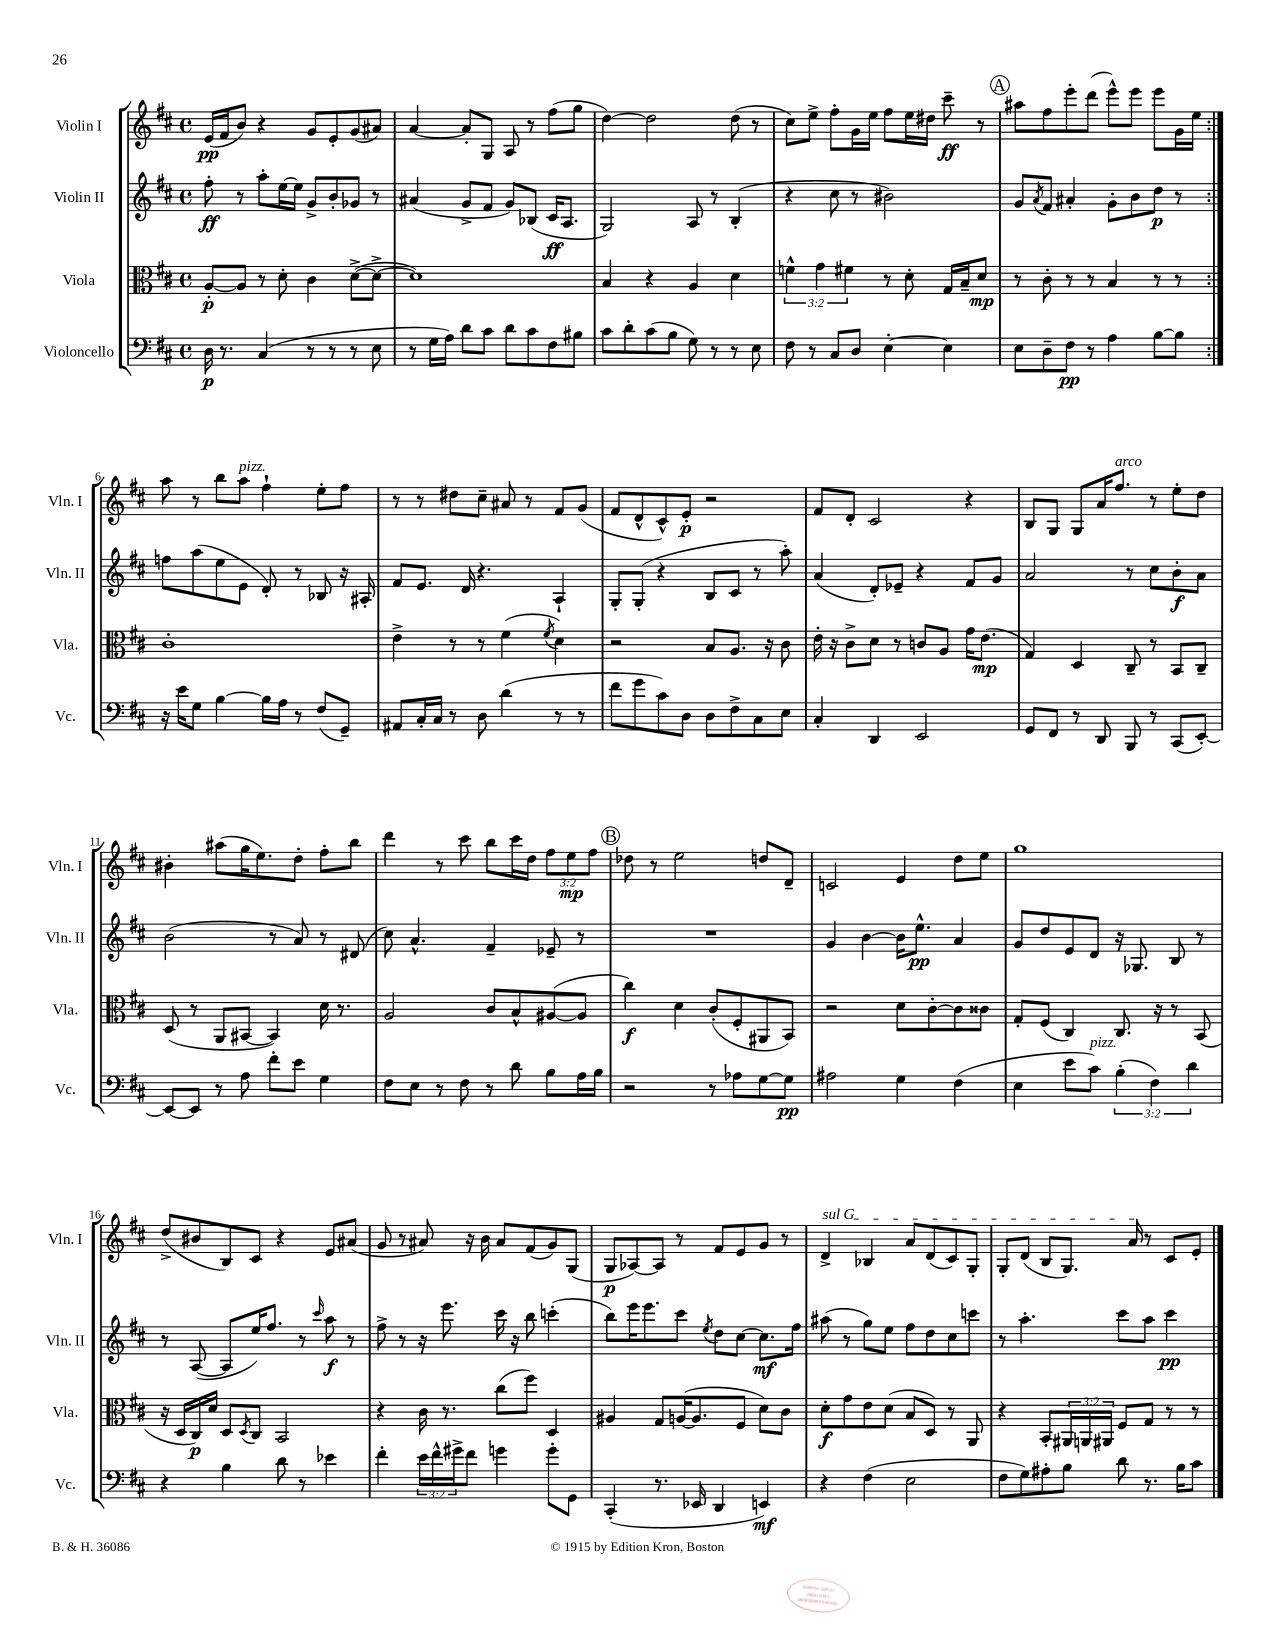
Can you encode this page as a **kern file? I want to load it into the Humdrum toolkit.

**kern	**kern	**kern	**kern
*staff4	*staff3	*staff2	*staff1
*clefF4	*clefC3	*clefG2	*clefG2
*k[f#c#]	*k[f#c#]	*k[f#c#]	*k[f#c#]
*M4/4	*M4/4	*M4/4	*M4/4
*met(c)	*met(c)	*met(c)	*met(c)
16D\	[8A'/L	8ff#'\	(16e/LL
8.r	.	.	16f#/J
.	8A/]J	8r	8b/J)
(4C#/	8r	8aa'\L	4r
.	8d'\	[16ee\L	.
.	.	16ee\]JJ	.
8r	4c#\	8g^/L	8g/L
8r	.	8b'/	8e'/
8r	([8d^\L	8g-/J	(8g/
8E\	8d^\_J	8r	8a#/J)
=	=	=	=
8r	1d])	(4a#/	[4a/
16G\LL	.	.	.
16A\JJ)	.	.	.
8d\L	.	8g^/L	8a'/]L
8c#\J	.	8f#/J	8G/J
8d\L	.	8g/L)	8A/
8c#\	.	(8B-/J	8r
8F#\	.	16c#/LK	(8ff#\L
.	.	8.A/J	.
8B#\J	.	.	8gg\J
=	=	=	=
8c#\L	4B/	2G/)	[4dd\)
8d'\	.	.	.
(8c#\	4r	.	2dd\]
8B\J	.	.	.
8G\)	4A/	8A/	.
8r	.	8r	.
8r	4d\	(4B'/	(8dd\
8E\	.	.	8r
=	=	=	=
8F#\	6f^^\	4r	8cc#\L)
8r	.	.	8ee^\J
.	6g\	.	.
8C#/L	.	8cc#\	8ff#'\L
.	6f#\	.	.
8D/J	.	8r	16g\L
.	.	.	16ee\JJ
[4E'\	8r	2b#\)	8ff#\L
.	8d'\	.	16ee\L
.	.	.	16dd#\JJ
4E\]	16G/LL	.	8ccc#~\
.	16B~/J	.	.
.	8d/J	.	8r
=	=	=	=
8E\L	8r	8g/L	8aa#\L
.	.	8qa/	.
8D~\	8c#'\	8f#/J	8ff#\
8F#\J	8r	4a#'/	8eee'\
8r	8r	.	(8ddd\J
4A\	4B/	8g'\L	8eee^^\L)
.	.	8b\	8eee\J
[8B\L	8r	8dd\J	8eee\L
8B\]J	8r	8r	16g\L
.	.	.	16ee\JJ
=:|!	=:|!	=:|!	=:|!
16r	1c#'	8ff\L	8aa\
16e\LK	.	.	.
8G\J	.	(8aa\	8r
[4B\	.	8ee\	8bb\L
.	.	8e\J	8aa\J
16B\]LL	.	8d'/)	4ff#`\
16A\JJ	.	.	.
8r	.	8r	.
(8F#/L	.	8B-/	8ee'\L
8GG~/J)	.	16r	8ff#\J
.	.	16A#'/	.
=	=	=	=
8AA#/L	4e^\	8f#/L	8r
16C#'/L	.	8.e/J	8r
16C#/JJ	.	.	.
8r	8r	.	8dd#\L
.	.	16d/	.
8D\	8r	4.r	8cc#~\J
(4d\	(4f#\	.	8a#/
.	.	.	8r
.	8qf#/	.	.
8r	4d\)	4A`/	8f#/L
8r	.	.	(8g/J
=	=	=	=
8f#\L	2r	8G'/L	8f#/L
8g\	.	(8G'/J	8d^^/
8c#\)	.	4r	8c#^^/)
8D\J	.	.	8e'/J
8D\L	8B/L	8B/L	2r
8F#^\	8.A/J	8c#/J	.
8C#\	.	8r	.
.	16r	.	.
8E\J	8c#\	8aa'\)	.
=	=	=	=
4C#'/	16e'\	(4a/	8f#/L
.	16r	.	.
.	8c#^\L	.	8d'/J
4DD/	8d\J	8d'/L)	2c#/
.	8r	8e-~/J	.
2EE/	8c/L	4r	.
.	8A/J	.	.
.	16g\LK	8f#/L	4r
.	(8.e\J	.	.
.	.	8g/J	.
=	=	=	=
8GG/L	4G/)	2a/	8B/L
8FF#/J	.	.	8G/J
8r	4D/	.	8G/L
8DD/	.	.	16a/K
.	.	.	8.ff#/J
8BBB/	8C#~/	8r	.
8r	8r	8cc#\L	8r
(8CC#/L	8BB/L	8b'\	8ee'\L
[8EE'/J)	8C#~/J	8a\J	8dd\J
=	=	=	=
8EE/_L	(8D/	(2b\	4b#'\
8EE/]J	8r	.	.
8r	8AA/L	.	(8aa#\L
8A\	[8BB#/J	.	16gg\K
.	.	.	8.ee\)
8f#'\L	4BB#/])	8r	.
8e\J	.	8a/)	8dd'\J
4G\	16d\	8r	8ff#'\L
.	8.r	.	.
.	.	(8d#/	8bb\J
=	=	=	=
8F#\L	2A/	8cc#\)	4ddd\
8E\J	.	4.a^^/	.
8r	.	.	8r
8F#\	.	.	8ccc#\
8r	8c#/L	4f#~/	8bb\L
8d\	8B^^/	.	16ccc#\L
.	.	.	16dd\JJ
8B\L	([8A#/	8e-~/	12ff#\L
.	.	.	12ee\
16A\L	8A#/]J	8r	.
.	.	.	12ff#\J
16B\JJ	.	.	.
=	=	=	=
2r	4cc#\)	1r	8dd-\
.	.	.	8r
.	4d\	.	2ee\
8r	(8c#'/L	.	.
8A-\L	8F#'/	.	.
[8G\	8AA#/	.	8dd/L
8G\]J	8BB/J)	.	8d~/J
=	=	=	=
2A#\	2r	4g/	2c/
.	.	[4b\	.
4G\	8d\L	16b\]LK	4e/
.	.	8.ee^^\J	.
.	[8c#'\	.	.
(4F#\	8c#\]	4a/	8dd\L
.	8c##\J	.	8ee\J
=	=	=	=
4E\	8G'/L	8g/L	1gg
.	(8F#/J	8dd/	.
8e\L	4C#/)	8e/	.
8c#\J)	.	8d/J	.
(6B'\	8.C#/	16r	.
.	.	8.G-/	.
6F#\)	.	.	.
.	16r	.	.
.	8r	8B/	.
6d\	.	.	.
.	(8BB/	8r	.
=	=	=	=
4r	16r	8r	(8dd^/L
.	16D/LL	.	.
.	16C#/)	([8A/	8b#/
.	16d/JJ	.	.
4B\	8D/L	8A/]L	8B/)
.	8qD/	.	.
.	8C#/J	16ee/K)	8c#/J
.	.	8.ff#/J	.
8d\	2BB/	.	4r
8r	.	8r	.
.	.	16qqccc#/	.
4e-\	.	8aa\	8e/L
.	.	8r	(8a#/J
=	=	=	=
4f#'\	4r	8ff#^\	8g/
.	.	8r	8r
24e\LL	16c#\	16r	8a#/)
24f#^^\	.	.	.
.	8.r	8.eee\	.
24g#^\J	.	.	.
8f#\J	.	.	16r
.	.	.	16b\
4g\	(8cc#\L	16ccc#\	8a#/L
.	.	16r	.
.	8ff#\J)	8bb\	(8f#/
8g'\L	4D/	(4ccc'\	8g/)
8GG\J	.	.	(8G/J
=	=	=	=
(4CC#'/	4A#/	8bb\L)	8G/L
.	.	16eee\K	[8A-/)
.	.	8.eee\	.
8.r	8G/L	.	8A-/]J
.	([16A/K	8ccc#\J	8r
16EE-/	8.A/]	.	.
.	.	8qee/	.
4DD/	.	8dd\L	8f#/L
.	8F#/J	[8cc#\J	8e/
4EE/)	8d\L)	8.cc#\]L	8g/J
.	8c#\J	.	8r
.	.	16ff#\Jk	.
=	=	=	=
4r	8d'\L	(8aa#\	4d^/
.	8g\	8r	.
(4F#\	8e\	8gg\L)	4B-/
.	(8d\J	8ee\J	.
2E\	8B/L	8ff#\L	8a/L
.	8D/J)	8dd\	(8d/
.	8r	8cc#\	8c#/)
.	8AA/	8ccc\J	8G'/J
=	=	=	=
8F#\L	4r	8r	8G'/L
8G\)	.	4.aa'\	(8d/J
8A#'\	8BB'/L	.	8B/L
8B\J	24AA#/L	.	8.G/J)
.	24AA/	.	.
.	24AA#/JJ	.	.
8d\	8F#/L	8ccc#\L	.
.	.	.	16a/
8.r	8G/J	8aa\J	8r
.	8r	4ccc#\	8c#/L
16B\LK	.	.	.
8c#\J	8r	.	8e'/J
==	==	==	==
*-	*-	*-	*-
